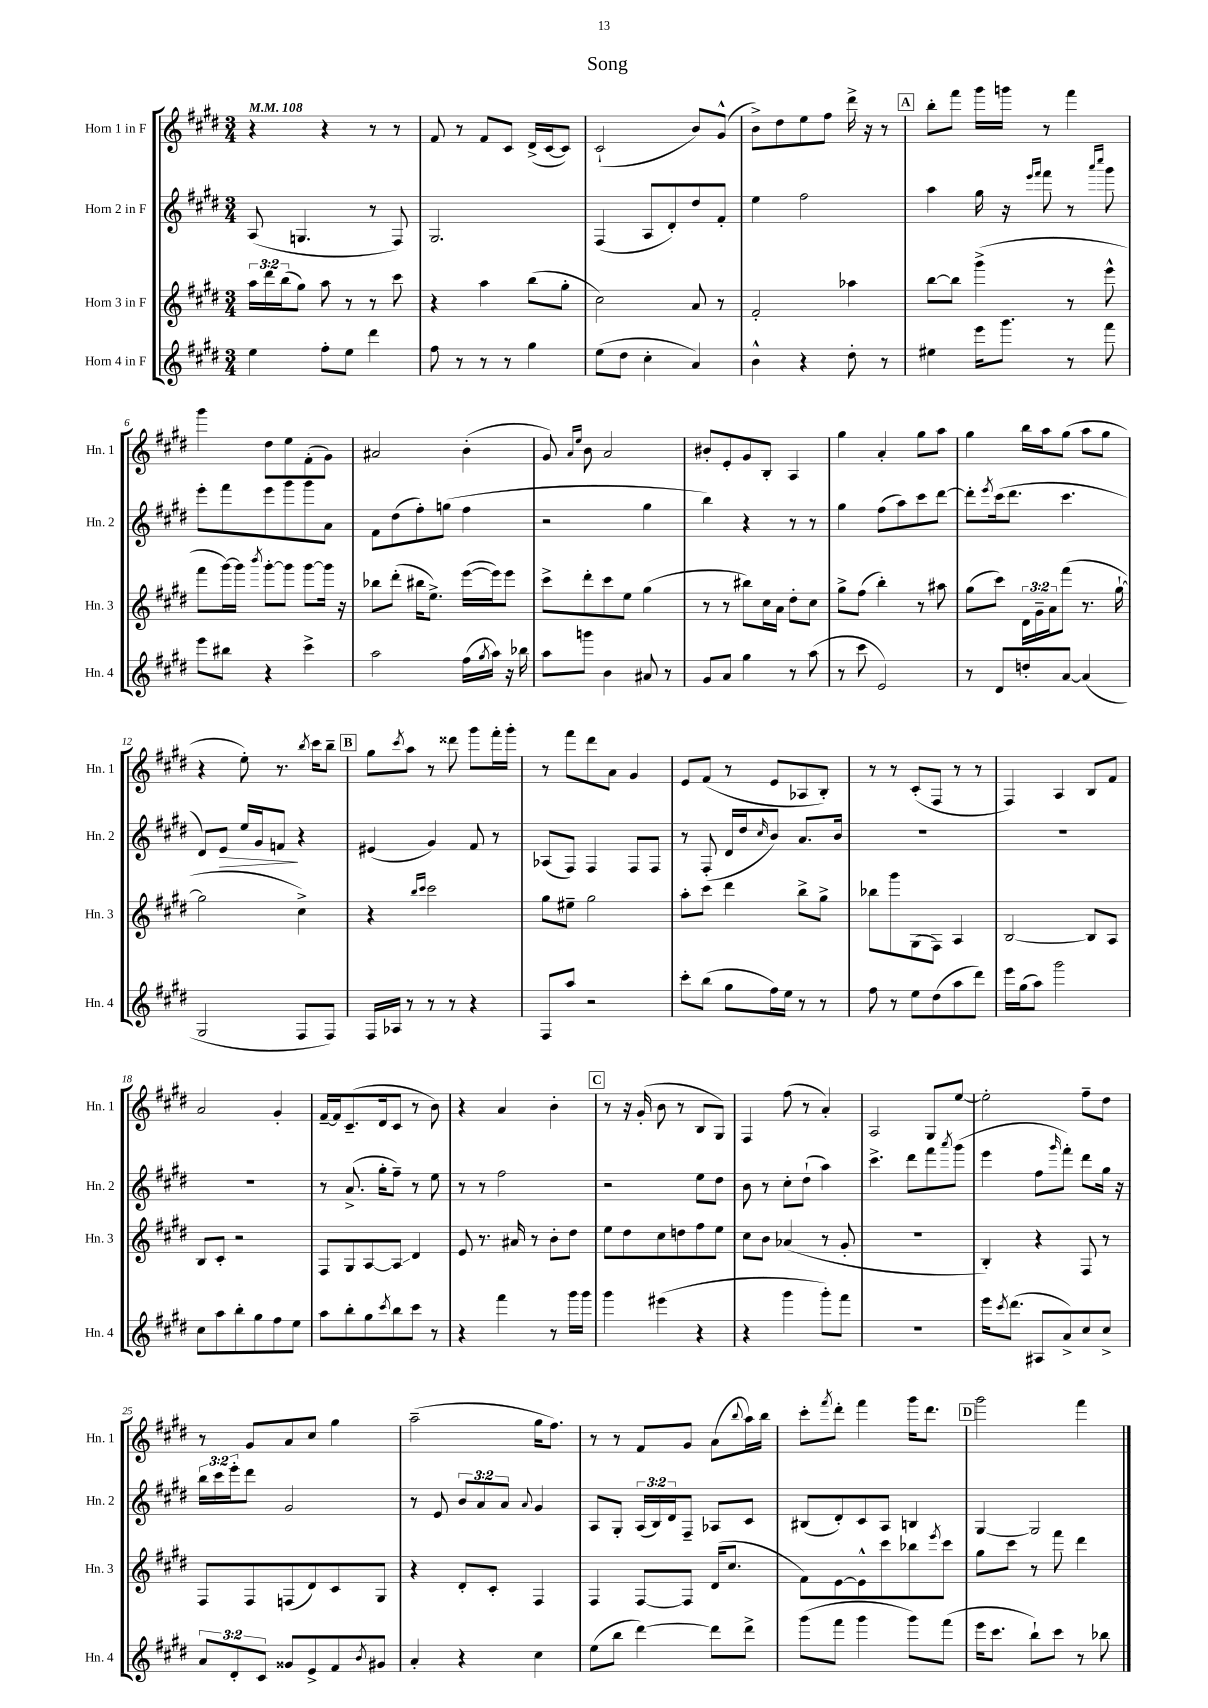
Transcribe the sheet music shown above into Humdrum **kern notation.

**kern	**kern	**kern	**kern
*staff4	*staff3	*staff2	*staff1
*clefG2	*clefG2	*clefG2	*clefG2
*k[f#c#g#d#]	*k[f#c#g#d#]	*k[f#c#g#d#]	*k[f#c#g#d#]
*M3/4	*M3/4	*M3/4	*M3/4
*MM108	*MM108	*MM108	*MM108
4ee\	24aa\LL	(8A/	4r
.	24ddd#\	.	.
.	(24bb\J	.	.
.	8gg#\J)	4.G/	.
8ff#'\L	8aa\	.	4r
8ee\J	8r	.	.
4ddd#\	8r	8r	8r
.	8ccc#\	8F#/)	8r
=	=	=	=
8ff#\	4r	2.G#/	8f#/
8r	.	.	8r
8r	4aa\	.	8f#/L
8r	.	.	8c#/J
4gg#\	(8bb\L	.	(16d#^/LL
.	.	.	[16c#/J
.	8gg#'\J	.	8c#/]J)
=	=	=	=
(8ee\L	2cc#\)	(4F#/	(2c#`/
8dd#\J	.	.	.
4cc#'\	.	8A/L	.
.	.	8d#'/)	.
4a/)	8a/	8dd#/	8b/L)
.	8r	8f#'/J	(8g#^^/J
=	=	=	=
4b^^\	2f#'/	4ee\	8b^\L)
.	.	.	8dd#\
4r	.	2ff#\	8ee\
.	.	.	8ff#\J
8dd#'\	4aa-\	.	16ddd#^\
.	.	.	16r
8r	.	.	8r
=	=	=	=
4ee#\	[8bb\L	4aa\	8bb'\L
.	8bb\]J	.	8fff#\J
16eee\LK	(4ggg#^\	16gg#\	16ggg#\LL
8.ggg#\J	.	16r	16ggg\JJ
.	.	16qqeee/LL	.
.	.	16qqfff#/JJ	.
.	.	8fff#\	8r
8r	8r	8r	4fff#\
.	.	16qqaaa/LL	.
.	.	16qqcccc#/JJ	.
8fff#\	8eee^^\	8ggg#\	.
=	=	=	=
8eee\L	8fff#\L	8eee'\L	4ggg#\
8bb#\J	[16ggg#\L)	8fff#\	.
.	16ggg#\]JJ	.	.
.	8qbbb/	.	.
4r	[8ggg#'\L	8eee\	8dd#\L
.	8ggg#\]J	8ggg#\	8ee\
4ccc#^\	[8ggg#\L	8ggg#\	(8f#'\
.	16ggg#\]Jk	8a\J	8g#\J)
.	16r	.	.
=	=	=	=
2aa\	8bb-\L	8f#\L	2a#/
.	(8ddd#'\J	(8dd#\	.
.	16bb#\LK	8ff#'\)	.
.	8.ee^\J)	.	.
.	.	(8gg\J	.
(16ff#\LL	([16eee\LL	4ff#\	(4b'\
8qgg#/	.	.	.
16aa\JJ)	16eee\]J)	.	.
16r	8eee\J	.	.
16bb-\	.	.	.
=	=	=	=
8aa\L	8ccc#^\L	2r	8g#/)
.	.	.	16qqa/LL
.	.	.	16qqee/JJ
8ggg\J	8ddd#'\	.	8b\
4b\	8ccc#\	.	2a/
.	8ee\J	.	.
8a#/	(4gg#\	4gg#\	.
8r	.	.	.
=	=	=	=
8g#/L	8r	4bb\)	8b#'/L
8a/J	8r	.	8e'/
4gg#\	8bb#\L)	4r	8g#/
.	16cc#\L	.	8B'/J
.	16a\JJ	.	.
8r	8dd#'\L	8r	4A/
(8aa\	8cc#\J	8r	.
=	=	=	=
8r	8gg#^\L	4gg#\	4gg#\
8ccc#\	(8ff#\J	.	.
2e/)	4bb'\)	(8ff#\L	4a'/
.	.	8aa\)	.
.	8r	8ccc#\	8gg#\L
.	8aa#\	[8ddd#\J	8aa\J
=	=	=	=
8r	(8gg#\L	8ddd#'\]L	4gg#\
.	.	8qeee/	.
8d#/L	8ccc#\J)	(16ccc#\k	.
.	.	8.ddd#\J	.
8dd'/	24d#\LL	.	16bb\LL
.	24g#~\	.	.
.	.	.	16aa\J
.	24a\J	.	.
[8a/J	(8fff#\J	4.ccc#\	(8gg#\J
(4a/]	8.r	.	8aa\L
.	.	.	8gg#\J
.	[16gg#`\	.	.
=	=	=	=
2G#/	2gg#\]	8d#/L)	4r
.	.	8e/J	.
.	.	16ee/LL	8ee'\)
.	.	16g#/J	.
.	.	8f/J	8.r
8F#/L	4cc#^\)	4r	.
.	.	.	8qbb/
.	.	.	16ccc#\LK
8F#/J)	.	.	8bb~\J
=	=	=	=
16F#/LL	4r	(4e#/	8gg#\L
16A-/JJ	.	.	.
.	.	.	8qccc#/
8r	.	.	8aa\J
.	16qqbb/LL	.	.
.	16qqccc#/JJ	.	.
8r	2ccc#\	4g#/)	8r
8r	.	.	8ddd##\
4r	.	8f#/	8ggg#\L
.	.	8r	16fff#'\L
.	.	.	16ggg#'\JJ
=	=	=	=
8F#/L	8gg#\L	(8A-/L	8r
8aa/J	8ee#~\J	8F#/J)	8fff#\L
2r	2gg#\	4F#/	8ddd#\
.	.	.	8a\J
.	.	8F#/L	4g#/
.	.	8F#/J	.
=	=	=	=
8ccc#'\L	8aa'\L	8r	8e/L
(8bb\J	8ccc#\J	(8F#'/	(8f#/J
8gg#\L	4ddd#\	16d#/LL	8r
.	.	16dd#/J	.
.	.	16qqcc#/	.
16ff#\L)	.	8b/J)	8e/L
16ee\JJ	.	.	.
8r	8bb^\L	8.a/L	8A-/
8r	8gg#^\J	.	8B'/J)
.	.	16b/Jk	.
=	=	=	=
8ff#\	8bb-\L	2.r	8r
8r	8ggg#\	.	8r
8ee\L	(8G#\	.	(8c#'/L
(8dd#\	8F#\J)	.	8F#/J
8aa\	4A/	.	8r
8ddd#\J)	.	.	8r
=	=	=	=
16eee\LL	[2B/	2.r	4F#/)
(16gg#\J	.	.	.
8aa\J)	.	.	.
2ggg#\	.	.	4A/
.	8B/]L	.	8B/L
.	8A/J	.	8f#/J
=	=	=	=
8cc#\L	8B/L	2.r	2a/
8aa\	8c#'/J	.	.
8bb'\	2r	.	.
8gg#\	.	.	.
8ff#\	.	.	4g#'/
8ee\J	.	.	.
=	=	=	=
8aa\L	8F#/L	8r	[16f#~/LL
.	.	.	16f#/]J
8bb'\	8G#/	(8.a^/	(8.c#~/
8gg#\	[8A/	.	.
.	.	16gg#'\LK	16d#/k
8qccc#/	.	.	.
8bb\	8A/]J	8ff#~\J)	8c#/J
8ccc#\J	4d#/	8r	8r
8r	.	8ee\	8b\)
=	=	=	=
4r	8e/	8r	4r
.	8.r	8r	.
4fff#\	.	2ff#\	4a/
.	16a#/	.	.
.	8r	.	.
8r	8b'\L	.	4b'\
16ggg#\LL	8dd#\J	.	.
16ggg#\JJ	.	.	.
=	=	=	=
4ggg#\	8ee\L	2r	8r
.	8dd#\	.	16r
.	.	.	(16g#'/
(4eee#\	8cc#\	.	8b\
.	8dd\	.	8r
4r	8ff#\	8ee\L	8B/L
.	8ee\J	8dd#\J	8G#/J)
=	=	=	=
4r	8cc#\L	8b\	4F#/
.	8b\J	8r	.
4ggg#\	(4a-/	8cc#'\L	(8ff#\
.	.	(8dd#`\J	8r
8ggg#'\L)	8r	4aa\)	4a'/)
8fff#\J	8g#'/	.	.
=	=	=	=
2.r	2.r	4.ccc#^\	2A/
.	.	8ddd#\L	.
.	.	8fff#\	8G#/L
.	.	8qaaa/	.
.	.	(8ggg#\J	[8ee/J
=	=	=	=
16eee\LK	4B'/)	4eee\	2ee'\]
8qccc#/	.	.	.
(8.ddd#\J	.	.	.
8A#/L	4r	8ff#\L	.
.	.	16qqggg#/	.
8a^/)	.	8fff#'\J)	.
8cc#/	8F#/	8ddd#\L	8ff#~\L
8cc#^/J	8r	16gg#\Jk	8dd#\J
.	.	16r	.
=	=	=	=
12a/L	8F#/L	24bb\LL	8r
.	.	24ccc#\	.
12d#'/	.	24eee'\J	.
.	8F#/	8ddd#\J	8g#/L
12c#/J	.	.	.
8g##/L	(8F/	2g#/	8a/
8e^/	8d#/)	.	8cc#/J
8f#/	8c#/	.	4gg#\
8qb/	.	.	.
8g#/J	8G#/J	.	.
=	=	=	=
4a'/	4r	8r	(2aa~\
.	.	8e/	.
4r	8d#'/L	12b/L	.
.	.	12a/	.
.	8c#'/J	.	.
.	.	12a/J	.
.	.	8qqa/	.
4cc#\	4F#/	4g#/	16gg#\LK
.	.	.	8.ff#\J)
=	=	=	=
(8ee\L	4F#/	8A/L	8r
8bb\J	.	8G#'/J	8r
[4ddd#\)	[8F#/L	(24A/LL	8f#/L
.	.	24B/)	.
.	.	24d#/J	.
.	8F#/]J	8F#~/J	8g#/J
8ddd#\]L	(16d#/LK	8A-/L	(8a\L
.	8.cc#/J	.	.
.	.	.	8qqbb/
8ddd#^\J	.	8c#/J	16aa\L)
.	.	.	16bb\JJ
=	=	=	=
(8ggg#\L	8f#\L)	(8B#/L	8ccc#'\L
.	.	.	8qfff#/
8fff#\J	[8e\	8d#'/)	8ddd#'\J
4ggg#\	8e^^\]	8c#/	4fff#\
.	8ccc#\	8A/J	.
8ggg#\L)	8bb-\	4B/	16ggg#\LK
.	.	.	8.ddd#\J
.	8qeee/	.	.
(8fff#\J	8ccc#\J	.	.
=	=	=	=
16eee\LK	8gg#\L	[4G#/	2ggg#\
8.ccc#\J	.	.	.
.	8ccc#\J	.	.
8bb`\L)	8r	2G#/]	.
8ccc#\J	8fff#\	.	.
8r	4ddd#\	.	4fff#\
8bb-\	.	.	.
==	==	==	==
*-	*-	*-	*-
